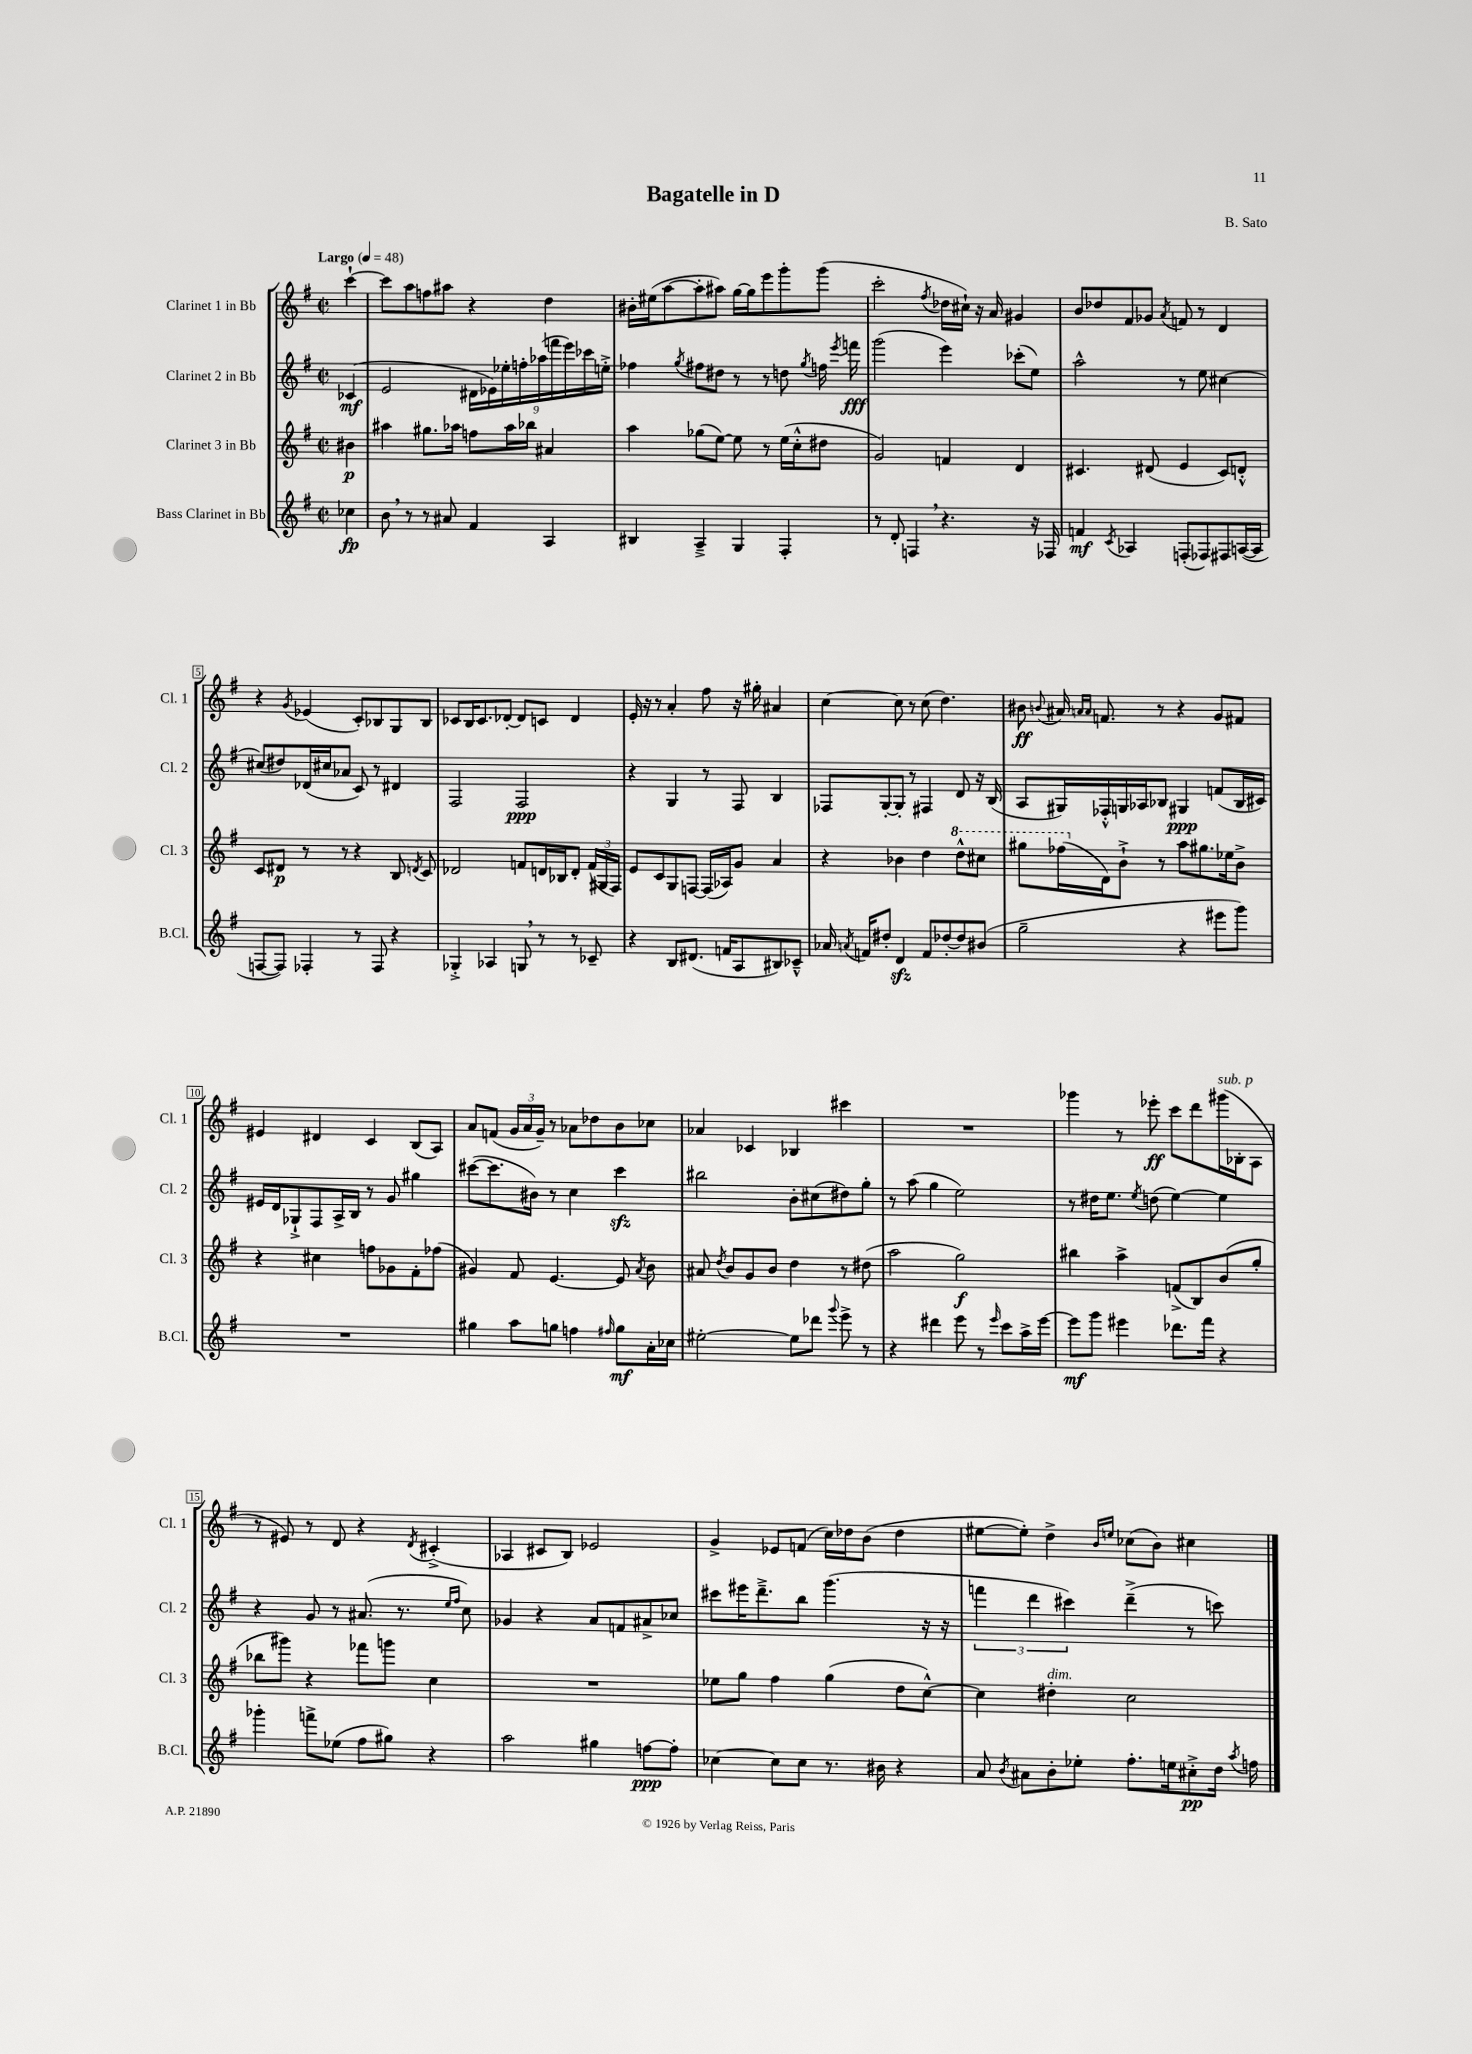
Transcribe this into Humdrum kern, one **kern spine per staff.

**kern	**dynam	**kern	**dynam	**kern	**dynam	**kern	**dynam
*part4	*part4	*part3	*part3	*part2	*part2	*part1	*part1
*staff4	*staff4	*staff3	*staff3	*staff2	*staff2	*staff1	*staff1
*I"Bass Clarinet in Bb	*	*I"Clarinet 3 in Bb	*	*I"Clarinet 2 in Bb	*	*I"Clarinet 1 in Bb	*
*I'B.Cl.	*	*I'Cl. 3	*	*I'Cl. 2	*	*I'Cl. 1	*
*clefG2	*	*clefG2	*	*clefG2	*	*clefG2	*
*k[f#]	*	*k[f#]	*	*k[f#]	*	*k[f#]	*
*M2/2	*	*M2/2	*	*M2/2	*	*M2/2	*
*met(c|)	*	*met(c|)	*	*met(c|)	*	*met(c|)	*
*MM48	*	*MM48	*	*MM48	*	*MM48	*
=	=	=	=	=	=	=	=
!	!	!	!	!	!	!LO:TX:a:B:t=Largo	!
4cc-X\	fp	4b#X\	p	(4c-X/	mf	[4ccc`\	.
=1	=1	=1	=1	=1	=1	=1	=1
8b,\	.	4aa#X\	.	2e/	.	8ccc\L]	.
8r	.	.	.	.	.	8aa\	.
8r	.	8.gg#X\L	.	.	.	8ffn\	.
8a#X/	.	.	.	.	.	8aa#X\J	.
.	.	16aa-X\Jk	.	.	.	.	.
4f#/	.	8ffn\L	.	18d#X\LL	.	4r	.
.	.	.	.	18e-X\)	.	.	.
.	.	.	.	18ee-X'\	.	.	.
.	.	16aa-\L	.	.	.	.	.
.	.	.	.	18ffn'\	.	.	.
.	.	16bb-X\JJ	.	.	.	.	.
.	.	.	.	(18aa-X\	.	.	.
4A/	.	4a#X/	.	.	.	4dd\	.
.	.	.	.	18fffn\	.	.	.
.	.	.	.	18eee\)	.	.	.
.	.	.	.	18ccc-X\	.	.	.
.	.	.	.	18een'^\JJ	.	.	.
=2	=2	=2	=2	=2	=2	=2	=2
4B#X/	.	4aa\	.	4ff-X\	.	16b#X'\LL	.
.	.	.	.	.	.	(16ee#X\J	.
.	.	.	.	.	.	[8aa\	.
.	.	.	.	8qgg/	.	.	.
4A~^/	.	(8gg-X\L	.	8ff#X\L	.	8aa'\]	.
.	.	[8ee\J)	.	8dd#X\J	.	8aa#X\J)	.
4G/	.	8ee\]	.	8r	.	[16gg\LL	.
.	.	.	.	.	.	16gg\J]	.
.	.	8r	.	8r	.	8eee\	.
4F#'/	.	(16ee\LL	.	8ddn\	.	8ggg'\	.
.	.	16cc'^^\J	.	.	.	.	.
.	.	.	.	8qgg/	.	.	.
.	.	8dd#X\J	.	16ffn\	.	(8ggg\J	.
.	.	.	.	8qeee/	.	.	.
.	.	.	.	16fffn\	fff	.	.
=3	=3	=3	=3	=3	=3	=3	=3
8r	.	2g/)	.	(2ggg\	.	2ccc'\	.
8d'/	.	.	.	.	.	.	.
4Fn,/	.	.	.	.	.	.	.
.	.	.	.	.	.	8qff#/	.
4.r	.	4fn/	.	4eee\)	.	16dd-X\LL	.
.	.	.	.	.	.	16cc#X`\JJ)	.
.	.	.	.	.	.	16r	.
.	.	.	.	.	.	16a/	.
.	.	4d/	.	(8ccc-X'\L	.	4g#X/	.
16r	.	.	.	8ee\J)	.	.	.
16F-X/	.	.	.	.	.	.	.
=4	=4	=4	=4	=4	=4	=4	=4
4fn/	mf	4.c#X/	.	2aa^^\	.	8b/L	.
.	.	.	.	.	.	8dd-X/	.
8qc/	.	.	.	.	.	.	.
4A-X/	.	.	.	.	.	8f#/	.
.	.	(8d#X/	.	.	.	8g-X/J	.
.	.	.	.	.	.	8qa/	.
(8Fn'/L	.	4e/	.	8r	.	8fn/	.
8F-X/)	.	.	.	8ee\	.	8r	.
8F#X/	.	8c#/L)	.	[4cc#X\	.	4d/	.
([16An/L	.	8dn'^^/J	.	.	.	.	.
16A/JJ]	.	.	.	.	.	.	.
!!LO:LB:g=z
=5	=5	=5	=5	=5	=5	=5	=5
[8Fn/L	.	8c/L	.	(8cc#X/L]	.	4r	.
8F/J])	.	8d#X/J	p	8dd#X/)	.	.	.
.	.	.	.	.	.	8qg/	.
4F-X'/	.	8r	.	(16d-X/L	.	(4e-X/	.
.	.	.	.	16cc#X/J	.	.	.
.	.	8r	.	8a-X/J	.	.	.
8r	.	4r	.	8c/)	.	8c'/L)	.
8F-/	.	.	.	8r	.	8B-X/	.
4r	.	8B/	.	4d#X/	.	8G/	.
.	.	8qdn/	.	.	.	.	.
.	.	8c/	.	.	.	8B-/J	.
=6	=6	=6	=6	=6	=6	=6	=6
4G-X'^/	.	2d-X/	.	2F#/	.	8c-X/L	.
.	.	.	.	.	.	16B/K	.
.	.	.	.	.	.	8.c-/	.
4A-X/	.	.	.	.	.	.	.
.	.	.	.	.	.	[8d-X'/J	.
8Gn,/	.	8fn/L	.	2F#/	ppp	8d-/L]	.
8r	.	16dn/L	.	.	.	8cn/J	.
.	.	16B-X/J	.	.	.	.	.
8r	.	8d'/J	.	.	.	4d-/	.
8c-X~/	.	(24f/LL	.	.	.	.	.
.	.	24G#X/	.	.	.	.	.
.	.	24F#/JJ)	.	.	.	.	.
=7	=7	=7	=7	=7	=7	=7	=7
4r	.	8e/L	.	4r	.	16e'/	.
.	.	.	.	.	.	16r	.
.	.	8c/	.	.	.	8r	.
8B/L	.	8G/	.	4G/	.	4a'/	.
(8.d#X/J	.	[8Fn/J	.	.	.	.	.
.	.	(16F/LL]	.	8r	.	8ff#\	.
16fn/KL	.	16A-X/J)	.	.	.	.	.
8A/	.	8g/J	.	8F#/	.	16r	.
.	.	.	.	.	.	16gg#X'\	.
8B#X/)	.	4a/	.	4B/	.	4a#X/	.
8c-X~^^/J	.	.	.	.	.	.	.
=8	=8	=8	=8	=8	=8	=8	=8
16a-X/	.	4r	.	8F-X/L	.	[4cc\	.
8qan/	.	.	.	.	.	.	.
16fn/KL	.	.	.	.	.	.	.
8dd#X'/J	.	.	.	[8G'/	.	.	.
4dzz/	.	4b-X\	.	8G'/J]	.	8cc\]	.
.	.	.	.	8r	.	8r	.
8f/L	.	4dd\	.	4F#X/	.	(8cc\	.
[8dd-X'/	.	.	.	.	.	4.dd\)	.
*	*	*8va	*	*	*	*	*
8dd-/]	.	8ddd^^\L	.	8d/	.	.	.
(8b#X/J	.	8ccc#X\J	.	16r	.	.	.
.	.	.	.	(16B/	.	.	.
=9	=9	=9	=9	=9	=9	=9	=9
2gg~\	.	8ggg#X\L	.	8A/L	.	8b#X\	ff
.	.	.	.	.	.	8qqbn/	.
.	.	(16fff-X\L	.	16G#X/L)	.	16a#X/	.
.	.	.	.	.	.	16qqan/LL	.
.	.	.	.	.	.	16qqa/JJ	.
*	*	*X8va	*	*	*	*	*
.	.	16d\J)	.	16F-X'^^/	.	8.fn/	.
.	.	8b`^\J	.	16Gn/	.	.	.
.	.	.	.	16A-X/J	.	.	.
.	.	8r	.	8B-X/J	.	8r	.
4r	.	8aa\L	.	4G#X/	ppp	4r	.
.	.	8.gg#X\	.	.	.	.	.
8eee#X\L	.	.	.	(8fn/L	.	8g/L	.
.	.	16ee-X\k	.	.	.	.	.
8ggg\J)	.	8b^\J	.	16B-/L	.	8f#X/J	.
.	.	.	.	16c#X/JJ)	.	.	.
!!LO:LB:g=z
=10	=10	=10	=10	=10	=10	=10	=10
1r	.	4r	.	16e#X/LL	.	4e#X/	.
.	.	.	.	16d/J	.	.	.
.	.	.	.	8G-X`^/	.	.	.
.	.	4cc#X\	.	8F#/	.	4d#X/	.
.	.	.	.	16A^/L	.	.	.
.	.	.	.	16B/JJ	.	.	.
.	.	8ffn\L	.	8r	.	4c/	.
.	.	8g-X\	.	8g/	.	.	.
.	.	8f#'\	.	4gg#X\	.	(8B/L	.
.	.	(8ff-X\J	.	.	.	8A/J)	.
=11	=11	=11	=11	=11	=11	=11	=11
4gg#X\	.	4g#X/)	.	([8ccc#X\L	.	8a/L	.
.	.	.	.	8.ccc#\]	.	(8fn/J	.
8aa\L	.	8f#/	.	.	.	24g/LL	.
.	.	.	.	.	.	24a/	.
.	.	.	.	16b#X\Jk)	.	.	.
.	.	.	.	.	.	24g~/JJ)	.
8ggn\J	.	[4.e/	.	8r	.	8r	.
4ffn\	.	.	.	4cc\	.	8a-X\L	.
.	.	.	.	.	.	8dd-X\	.
16qqff#X/	.	.	.	.	.	.	.
8gg\L	mf	8e/]	.	4ccc#zz\	.	8b\	.
.	.	8qa/	.	.	.	.	.
16a'\L	.	8b\	.	.	.	8cc-X\J	.
16cc-X\JJ	.	.	.	.	.	.	.
=12	=12	=12	=12	=12	=12	=12	=12
[2ee#X'\	.	8a#X/	.	2bb#X\	.	4a-X/	.
.	.	8qdd/	.	.	.	.	.
.	.	8b/L	.	.	.	.	.
.	.	8g/	.	.	.	4c-X/	.
.	.	8b/J	.	.	.	.	.
8ee#\L]	.	4dd\	.	8b'\L	.	4B-X/	.
8ddd-X\J	.	.	.	(8cc#X\	.	.	.
8qqggg/	.	.	.	.	.	.	.
8eee^\	.	8r	.	8dd#X\)	.	4ccc#X\	.
8r	.	(8dd#X\	.	8gg'\J	.	.	.
=13	=13	=13	=13	=13	=13	=13	=13
4r	.	2aa\	.	8r	.	1r	.
.	.	.	.	(8aa\	.	.	.
4ddd#X\	.	.	.	4gg\	.	.	.
8eee\	.	2gg\)	f	2ee\)	.	.	.
8r	.	.	.	.	.	.	.
16qqeee/	.	.	.	.	.	.	.
8ccc\L	.	.	.	.	.	.	.
16aa^\L	.	.	.	.	.	.	.
[16eee\JJ	.	.	.	.	.	.	.
=14	=14	=14	=14	=14	=14	=14	=14
8eee\L]	mf	4bb#X\	.	8r	.	4ggg-X\	.
8ggg\J	.	.	.	16dd#X\KL	.	.	.
.	.	.	.	8.ee\J	.	.	.
4eee#X\	.	4aa^\	.	.	.	8r	.
.	.	.	.	8qee/	.	.	.
.	.	.	.	(8ddn\	.	8eee-X'\	ff
8.ddd-X\L	.	(8fn^/L	.	[4ee\)	.	8ccc\L	.
.	.	8B/)	.	.	.	8ddd\	.
16fff#\Jk	.	.	.	.	.	.	.
!	!	!	!	!	!	!LO:TX:a:i:t=sub. p	!
4r	.	(8b/	.	4ee\]	.	(16ggg#X\L	.
.	.	.	.	.	.	16B-X'\J	.
.	.	8gg'/J	.	.	.	8A\J	.
!!LO:LB:g=z
=15	=15	=15	=15	=15	=15	=15	=15
4ggg-X'\	.	8bb-X\L	.	4r	.	8r	.
.	.	8ggg#X\J)	.	.	.	8e#X/)	.
8fffn^\L	.	4r	.	8g/	.	8r	.
(8ee-X\J	.	.	.	8r	.	8d/	.
8ff#\L	.	8fff-X\L	.	(8.a#X/	.	4r	.
8gg#X\J)	.	8gggn\J	.	.	.	.	.
.	.	.	.	8.r	.	.	.
.	.	.	.	.	.	8qd/	.
4r	.	4cc\	.	.	.	(4c#X'^/	.
.	.	.	.	16qqee/LL	.	.	.
.	.	.	.	16qqff#/JJ	.	.	.
.	.	.	.	8cc\)	.	.	.
=16	=16	=16	=16	=16	=16	=16	=16
2aa\	.	1r	.	4g-X/	.	4A-X/	.
.	.	.	.	4r	.	8c#X/L	.
.	.	.	.	.	.	8B/J)	.
4gg#X\	.	.	.	8a/L	.	2e-X/	.
.	.	.	.	8fn/	.	.	.
[8ffn\L	ppp	.	.	8a#X^/	.	.	.
8ff'\J]	.	.	.	8cc-X/J	.	.	.
=17	=17	=17	=17	=17	=17	=17	=17
[4cc-X\	.	8ee-X\L	.	8ccc#X\L	.	4g^/	.
.	.	8gg\J	.	16eee#X\K	.	.	.
.	.	.	.	8.ddd~^\	.	.	.
8cc-\L]	.	4ff#\	.	.	.	8e-X/L	.
8cc-\J	.	.	.	8bb\J	.	(8fn/J	.
8.r	.	(4gg\	.	(4.ggg\	.	16cc\LL)	.
.	.	.	.	.	.	16dd-X\J	.
.	.	.	.	.	.	(8b\J	.
16b#X\	.	.	.	.	.	.	.
4r	.	8dd\L	.	.	.	4dd-\	.
.	.	[8cc^^\J)	.	16r	.	.	.
.	.	.	.	16r	.	.	.
=18	=18	=18	=18	=18	=18	=18	=18
8a/	.	4cc\]	.	6fffn\	.	[8ee#X\L	.
8qb/	.	.	.	.	.	.	.
8a#X\L	.	.	.	.	.	8ee#'\J])	.
.	.	.	.	6ddd\	.	.	.
!	!	!LO:TX:a:i:t=dim.	!	!	!	!	!
8b'\	.	4dd#X'\	.	.	.	4dd^\	.
.	.	.	.	6ccc#X\)	.	.	.
8ee-X'\J	.	.	.	.	.	.	.
.	.	.	.	.	.	16qqb/LL	.
.	.	.	.	.	.	16qqeen/JJ	.
8.ff#'\L	.	2cc\	.	(4ddd~^\	.	(8cc-X\L	.
.	.	.	.	.	.	8b\J)	.
16een\k	.	.	.	.	.	.	.
8cc#X'^\	pp	.	.	8r	.	4cc#X\	.
16dd\Jk	.	.	.	8cccn\)	.	.	.
8qaa/	.	.	.	.	.	.	.
16ffn\	.	.	.	.	.	.	.
==	==	==	==	==	==	==	==
*-	*-	*-	*-	*-	*-	*-	*-
